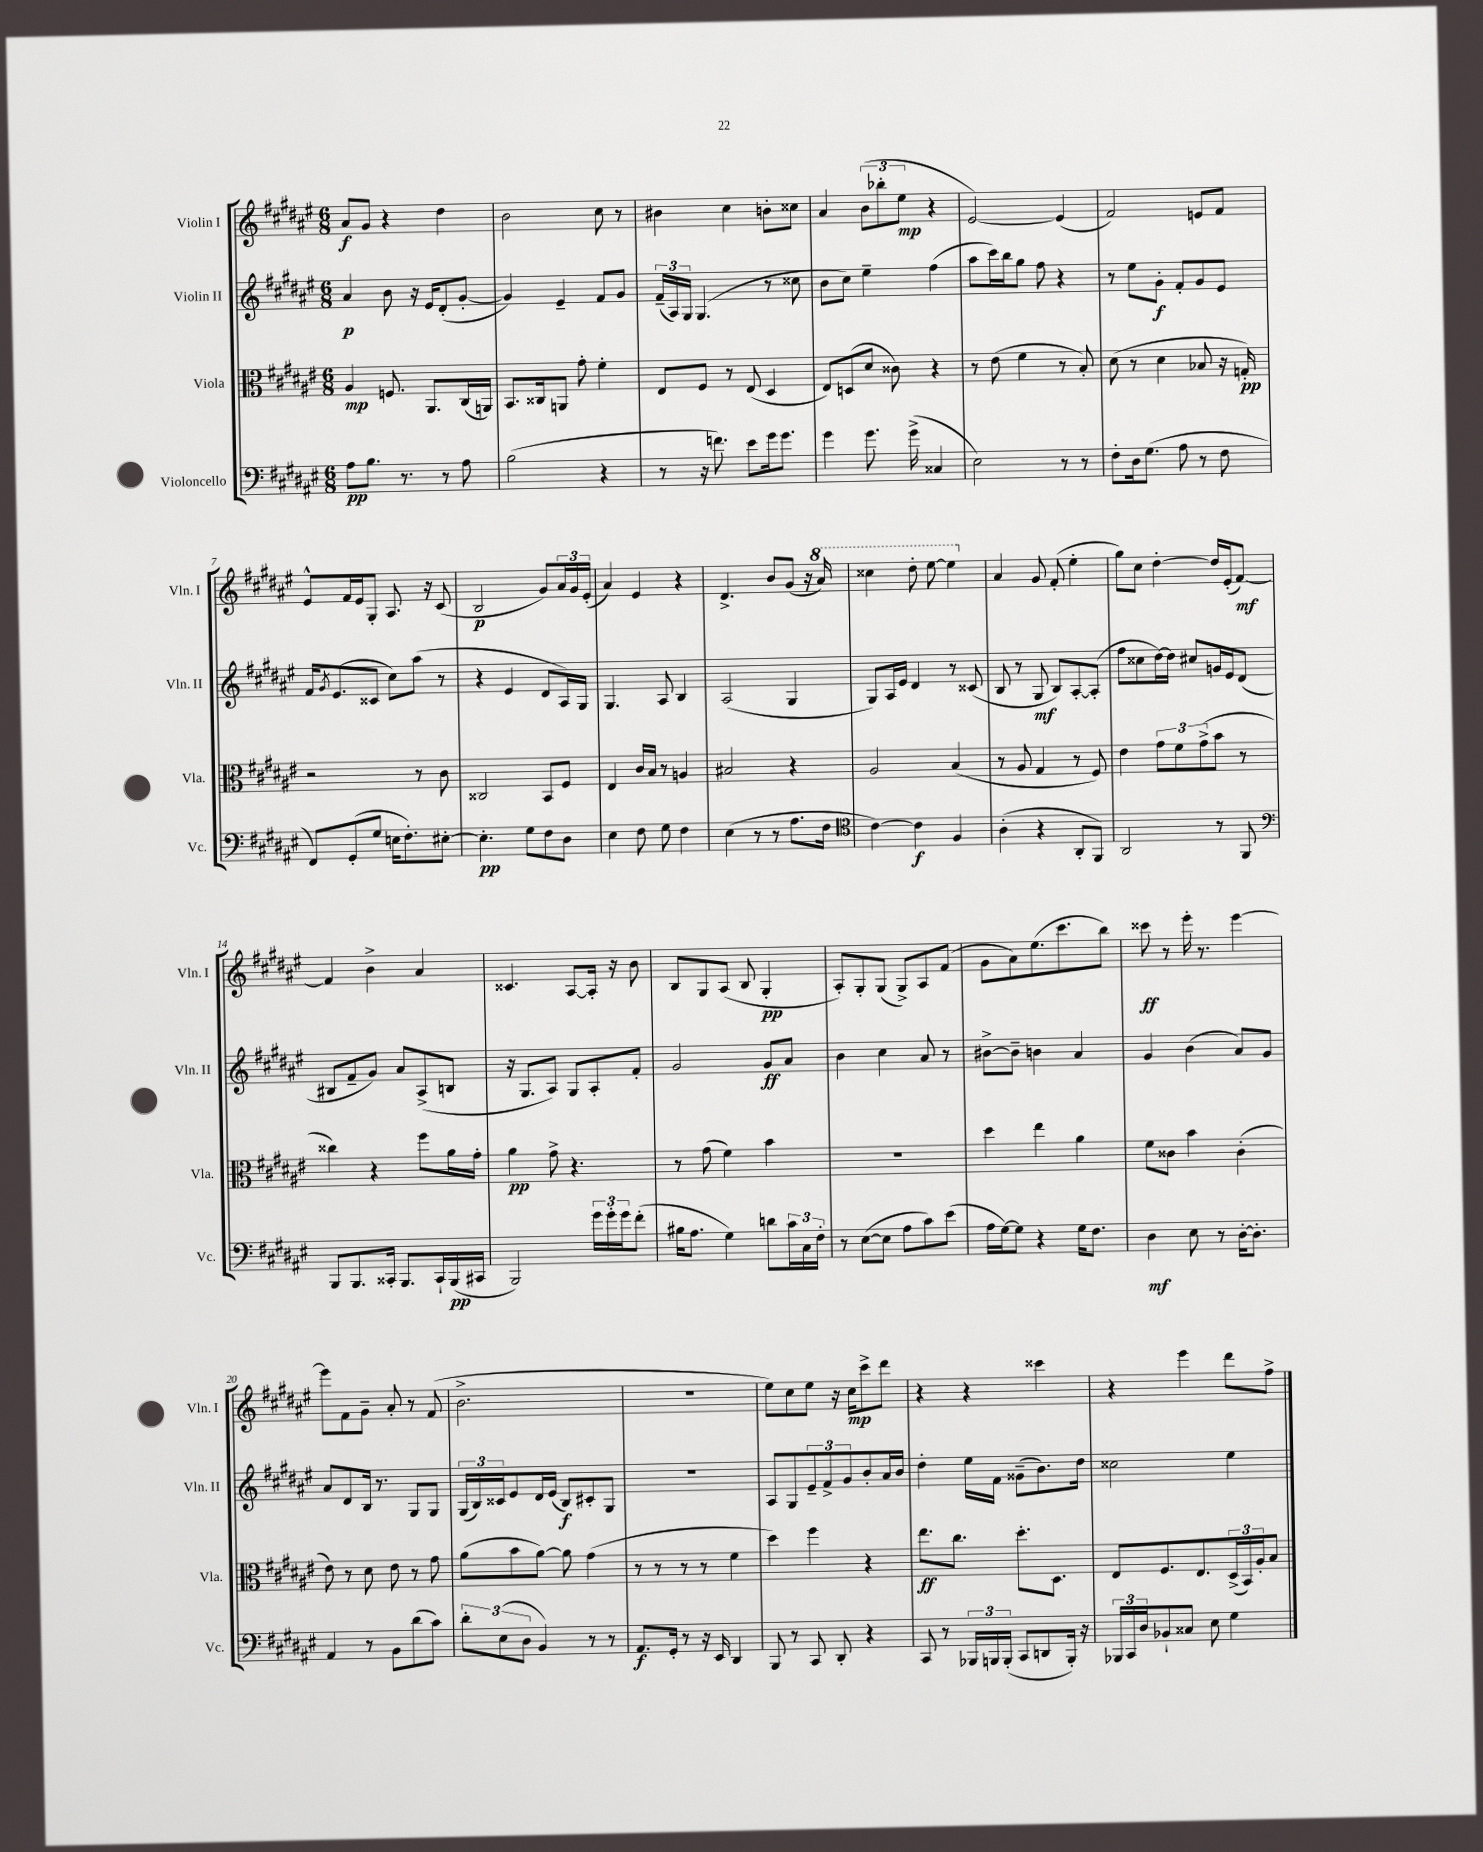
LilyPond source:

<<
\new StaffGroup <<
\new Staff = "s0" \with { instrumentName = "Violin I" shortInstrumentName = "Vln. I" } {
    \clef treble \key fis \major \numericTimeSignature \time 6/8
    ais'8\f gis'8 r4 dis''4 |
    b'2 cis''8 r8 |
    bis'4 cis''4 b'8-. cisis''8 |
    ais'4 \tuplet 3/2 { b'8( bes''8-. eis''8\mp } r4 |
    eis'2~) eis'4( |
    fis'2) e'8 fis'8 |
    eis'8-^ fis'16 eis'16 gis8-. ais8. r16 cis'8( |
    b2\p gis'8) \tuplet 3/2 { ais'16 gis'16 eis'16-.( } |
    ais'4) eis'4 r4 |
    dis'4.-> b'8 gis'8( r16 \ottava #1 ais''16) |
    cisis'''4 dis'''8-. eis'''8~ eis'''4 \ottava #0 |
    ais'4 gis'8 fis'8-.( eis''4-. |
    gis''8) cis''8 dis''4~-. dis''16 eis'16-.( fis'8~\mf) |
    fis'4 b'4-> ais'4 |
    cisis'4. ais8~ ais16-. r16 b'8 |
    b8 gis8 ais8( b8 gis4-.\pp |
    ais8-.) gis8-. gis8( gis8->) ais8 fis'8( |
    gis'8 ais'8) eis''8.( cis'''8. b''8) |
    cisis'''8\ff r8 eis'''16-. r8. eis'''4~ |
    eis'''8 fis'8 gis'8-- ais'8-. r8 fis'8( |
    b'2.-> |
    R2. |
    eis''8) cis''8 eis''8 r16 cis''16\mp cis'''8-> dis'''8 |
    r4 r4 cisis'''4 |
    r4 eis'''4 dis'''8 fis''8-> \bar "|." |
}
\new Staff = "s1" \with { instrumentName = "Violin II" shortInstrumentName = "Vln. II" } {
    \clef treble \key fis \major \numericTimeSignature \time 6/8
    ais'4\p b'8 r16 eis'16 dis'8-.( gis'8~-. |
    gis'4) eis'4-- fis'8 gis'8 |
    \tuplet 3/2 { fis'16--( ais16) gis16 } gis4.( r8 cisis''8 |
    b'8 cis''8) eis''4-- fis''4( |
    ais''8 cis'''16) b''16 gis''8 fis''8 r4 |
    r8 eis''8 gis'8-.\f fis'8-. gis'8 eis'8 |
    fis'16 \acciaccatura { gis'8 } eis'8.( cisis'8 cis''8) ais''8( r8 |
    r4 eis'4 dis'8 ais16) gis16 |
    gis4. ais8 b4 |
    ais2( gis4 |
    gis8) ais16 eis'16 dis'4 r8 cisis'8( |
    b8 r8 gis8\mf b8) ais8~-. ais8-.( |
    fis''8 cisis''8 dis''16~) dis''16 cis''8 g'16 eis'16 dis'8( |
    bis8 fis'8-- gis'8) ais'8 ais8->( b8 |
    r16 gis8. ais8) gis8 ais8-. fis'8-. |
    gis'2 gis'8\ff ais'8 |
    b'4 cis''4 ais'8 r8 |
    bis'8~-> bis'8-- b'4 ais'4 |
    gis'4 b'4( ais'8) gis'8 |
    ais'8 dis'8 b16 r8. gis8 gis8 |
    \tuplet 3/2 { gis16( b16) cisis'16 } eis'8 dis'16 eis'16( b8\f) cis'8-. gis8 |
    R2. |
    ais8 gis8 \tuplet 3/2 { eis'8-- fis'8-> gis'8 } b'8-. ais'16 b'16 |
    dis''4-. eis''16 fis'16 gisis'8--( b'8.) dis''16 |
    cisis''2 eis''4 \bar "|." |
}
\new Staff = "s2" \with { instrumentName = "Viola" shortInstrumentName = "Vla." } {
    \clef alto \key fis \major \numericTimeSignature \time 6/8
    ais4\mp f8. ais,8. cis16( a,16) |
    b,8. cisis16 a,8 gis'8-. fis'4-. |
    eis8 fis8 r8 eis8( dis4 |
    eis8) d8( dis'8 cisis'8) r4 |
    r8 eis'8( fis'4 r8 b8-.) |
    dis'8( r8 dis'4 bes8 r16 g16-.\pp) |
    r2 r8 cis'8 |
    cisis2 b,8 fis8 |
    eis4 cis'16 b16 r8 a4 |
    bis2 r4 |
    ais2 b4( |
    r8 ais8 gis4 r8 fis8) |
    eis'4 \tuplet 3/2 { gis'8 fis'8 gis'8->( } b'8 r8 |
    cisis''4) r4 fis''8 ais'16 gis'16-. |
    ais'4\pp gis'8-> r4. |
    r8 gis'8( fis'4) b'4 |
    R2. |
    dis''4 eis''4 ais'4 |
    fis'8 cisis'8 b'4 cisis'4-.( |
    eis'8) r8 dis'8 eis'8 r8 gis'8 |
    ais'8( b'8 ais'8~) ais'8 gis'4( |
    r8 r8 r8 r8 fis'4 |
    dis''4) fis''4 r4 |
    eis''8.\ff cis''8. dis''8.-. dis8. |
    eis8 fis8. eis8. \tuplet 3/2 { dis16->( b,16) ais16-. } b8 \bar "|." |
}
\new Staff = "s3" \with { instrumentName = "Violoncello" shortInstrumentName = "Vc." } {
    \clef bass \key fis \major \numericTimeSignature \time 6/8
    ais8\pp b8. r8. r8 ais8 |
    b2( r4 |
    r8 r16 f'8.) eis'8 gis'16 gis'8. |
    gis'4 gis'8. gis'16->( cisis4 |
    eis2) r8 r8 |
    fis8-. dis16 gis8.( ais8 r8 fis8 |
    fis,8) gis,8-.( gis8 e16 fis8.-.) eis8~-. |
    eis4.-.\pp gis8 fis8 dis8 |
    eis4 fis8 gis8 fis4 |
    eis4( r8 r8 ais8. fis16 |
    \clef tenor cis'4~) cis'4\f fis4 |
    ais4-.( r4 ais,8-. fis,8) |
    ais,2 r8 fis,8 |
    \clef bass b,,8 b,,8. cisis,16-. b,,8. cisis,16-! b,,16\pp( cis,16 |
    b,,2) \tuplet 3/2 { gis'16 gis'16-. gis'16 } fis'8-.( |
    bis16 ais8. gis4) d'8 \tuplet 3/2 { cis'16 cis16 fis16-. } |
    r8 eis8~( eis8 ais8 cis'8) eis'8( |
    ais16 gis16~) gis8 r4 gis16 fis8. |
    dis4\mf eis8 r8 dis16~-. dis8.-. |
    ais,4 r8 b,8 dis'8( cis'8) |
    \tuplet 3/2 { dis'8-. eis8( dis8 } b,4) r8 r8 |
    ais,8.\f gis,16-. r8 r16 eis,16 dis,4 |
    b,,8 r8 cis,8 dis,8-. r4 |
    cis,8 r8 \tuplet 3/2 { bes,,16 b,,16 b,,16-.( } cis,8 d,8 b,,16-.) r16 |
    \tuplet 3/2 { bes,,16 cis,16 dis16 } bes,8-! cisis8 eis8 gis4 \bar "|." |
}
>>
>>
